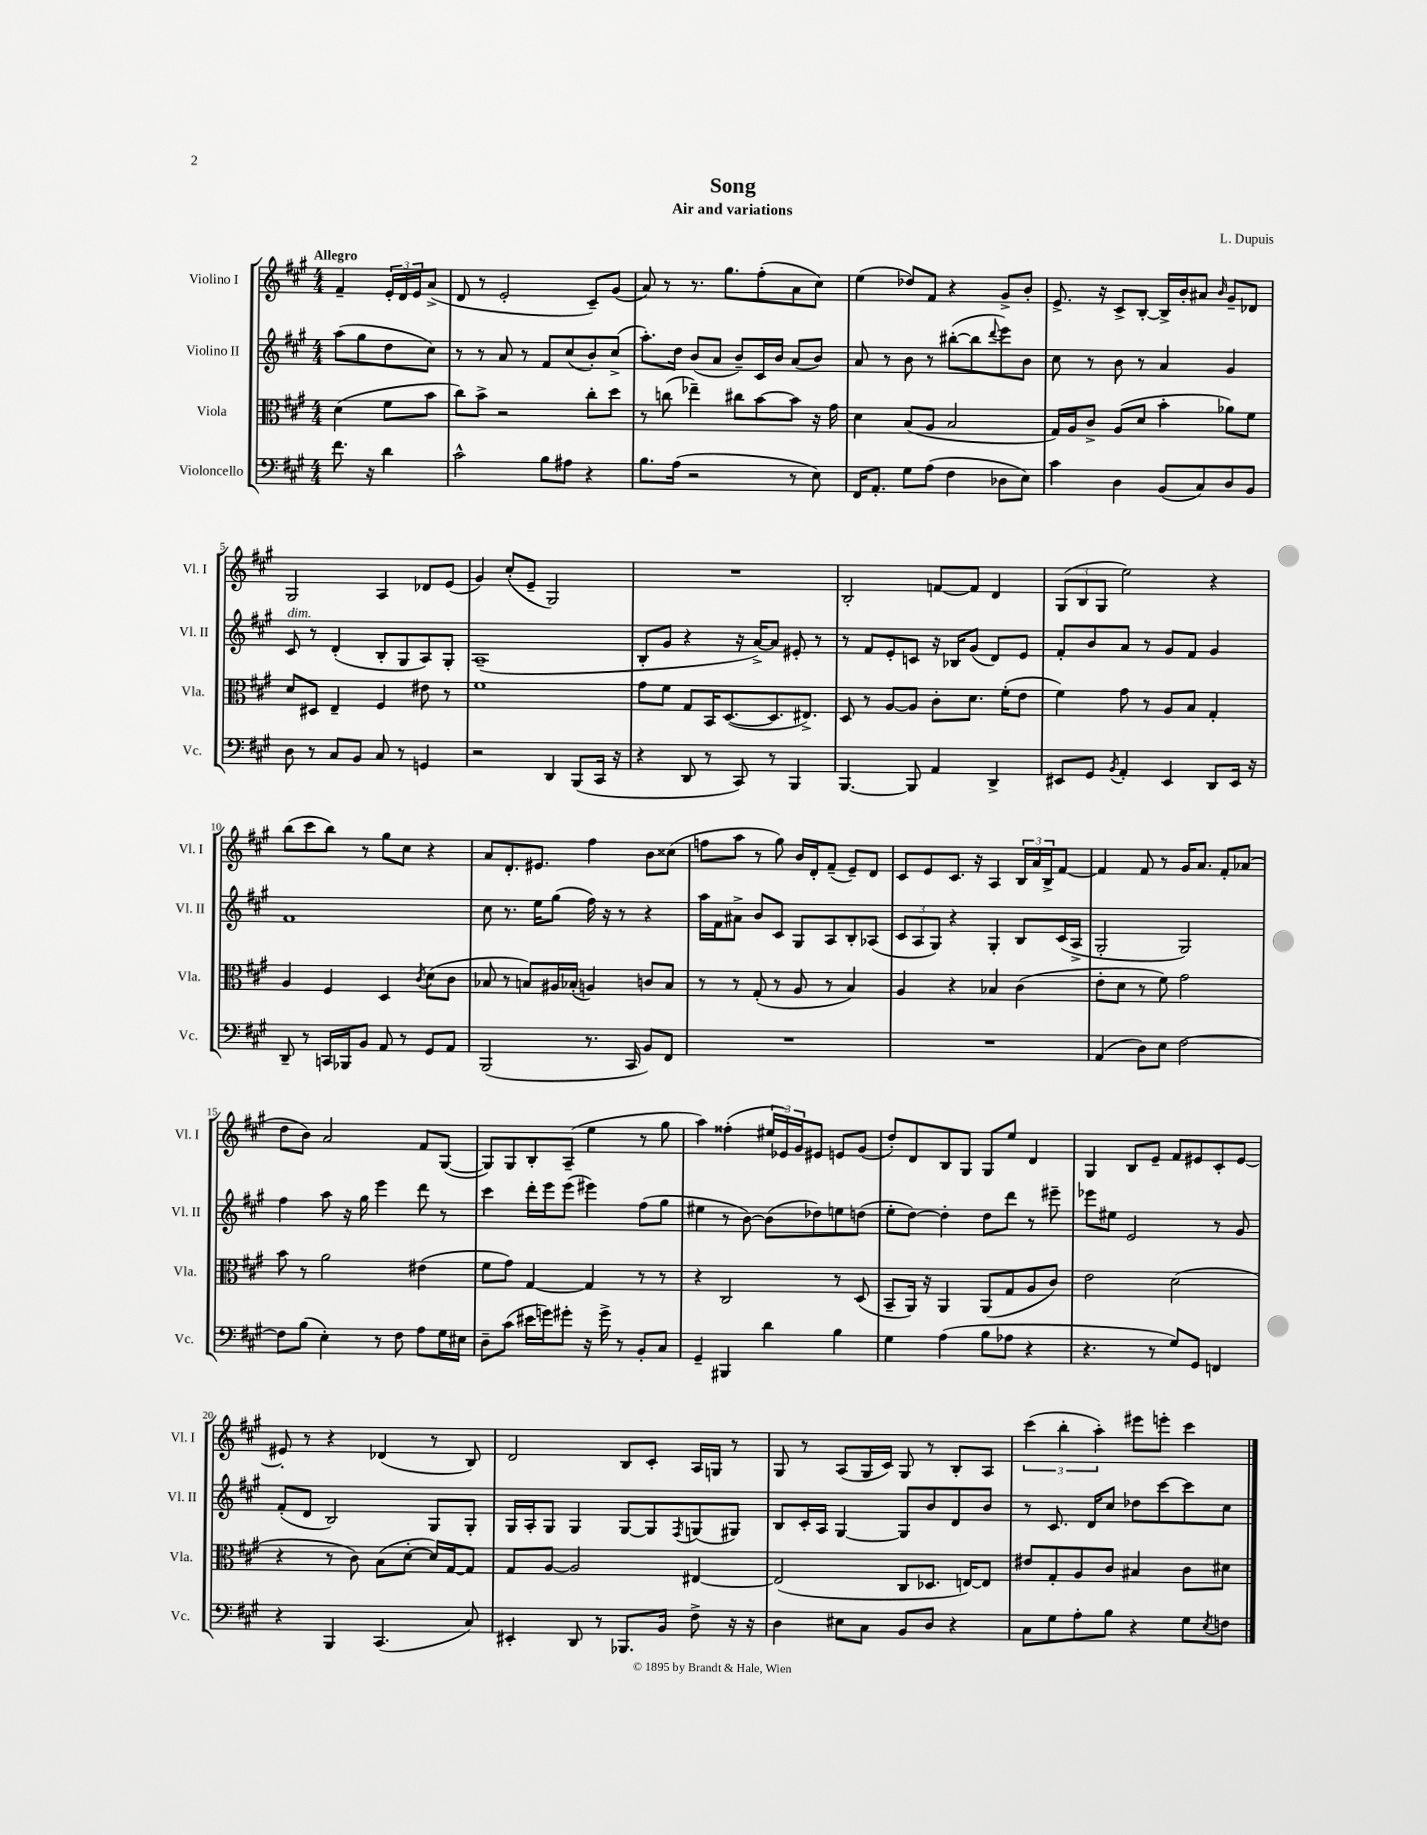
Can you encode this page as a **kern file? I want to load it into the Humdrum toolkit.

**kern	**kern	**kern	**kern
*staff4	*staff3	*staff2	*staff1
*clefF4	*clefC3	*clefG2	*clefG2
*k[f#c#g#]	*k[f#c#g#]	*k[f#c#g#]	*k[f#c#g#]
*M4/4	*M4/4	*M4/4	*M4/4
8.f#	(4d	(8aa	4f#~
.	.	8gg#	.
16r	.	.	.
4d	8f#	8dd	24e'
.	.	.	24d
.	.	.	24e
.	8b	8cc#)	(8a^
=	=	=	=
2c#^^	8cc#)	8r	8d
.	8b^	8r	8r
.	2r	8a	2e'
.	.	8r	.
8B	.	8f#	.
8A#	.	(8cc#	.
4r	8cc#'	8b')	8c#~)
.	8dd	(8cc#^	(8g#
=	=	=	=
8.B	8r	8.aa')	8a)
.	(8cc	.	8r
(16A	.	16dd	.
2r	4ee-~)	(8b	8.r
.	.	8a	.
.	.	.	8.gg#
.	8cc#	8b~)	.
.	[8b	16c#	(8ff#'
.	.	16b	.
8r	8b]	(8a	8a
8E)	16r	8b)	8cc#)
.	16g#	.	.
=	=	=	=
16FF#	4d	8a	(4ee
8.AA'	.	.	.
.	.	8r	.
8G#	(8B	8b	8dd-)
(8A	8A	8r	8f#
4F#	2B	([8bb#'	4r
.	.	8bb#]	.
.	.	8qqddd	.
8D-	.	8eee)	8g#^
8E)	.	8b	8b'
=	=	=	=
4c#	16G#)	8cc#	8.e^
.	16A	.	.
.	8c#^	8r	.
.	.	.	16r
4D	(8A	8b	8c#^
.	8d	8r	[8B'
(8BB	4b'	4a	16B^]
.	.	.	16b'
8C#)	.	.	8a#
.	.	.	16qqb
8D	8a-)	4g#	8g#~
8BB	8f#	.	8d-
=	=	=	=
8D	8d	8c#	2G#
8r	8D#	8r	.
8C#	4E~	(4d'	.
8BB	.	.	.
8C#	4F#	8B'	4A
8r	.	8G#	.
4GG	8e#	8A)	8d-
.	8r	8G#'	(8e
=	=	=	=
2r	1f#	(1A~	4g#)
.	.	.	(8cc#'
.	.	.	8e~
4DD	.	.	2G#)
(8BBB	.	.	.
16CC#	.	.	.
16r	.	.	.
=	=	=	=
4r	8g#	8B'	1r
.	8f#	8g#	.
8DD	8G#	4r	.
8r	16BB	.	.
.	([8.D	.	.
8CC#)	.	16r	.
.	.	[16a^)	.
8r	8.D]	8a]	.
4BBB	.	8e#'	.
.	8.E#^)	.	.
.	.	8r	.
=	=	=	=
[4.BBB	8D	8r	2B'
.	8r	8f#	.
.	[8A	8e'	.
8BBB]	8A]	8c	.
4AA	8c#'	16r	[8f
.	.	16B-	.
.	8.d	(8g#	8f]
4DD^	.	8d)	4d
.	(16f#'	.	.
.	8e	8e	.
=	=	=	=
8EE#	4f#)	8f#'	(12G#
.	.	.	12B
8GG#	.	8b	.
.	.	.	12G#
8qBB	.	.	.
4AA'	8g#	8a	2ee)
.	8r	8r	.
4EE#	8A	8g#	.
.	8B	8f#	.
8DD	4G#'	4g#	4r
16EE#	.	.	.
16r	.	.	.
=	=	=	=
8DD~	4A	1f#	(8bb
8r	.	.	8ccc#
16CC	4F#	.	8bb)
16BBB-	.	.	.
8BB	.	.	8r
8AA	4D	.	8gg#
8r	.	.	8cc#
.	8qc#	.	.
8GG#	(8d	.	4r
8AA	8c#	.	.
=	=	=	=
(2BBB	8B-	8cc#	8a
.	8r	8.r	8.d'
.	8B)	.	.
.	.	16ee	8.e#
.	16A#	(8gg#	.
.	(16B-'	.	.
8.r	4A)	16ff#)	4ff#
.	.	16r	.
.	.	8r	.
16CC#	.	.	.
8BB)	8c	4r	8b
8FF#	8B-	.	(8cc##
=	=	=	=
1r	8r	16aa	8ff
.	.	16f#	.
.	8r	8a#^	8aa
.	(8G#'	8b	8r
.	8r	8c#	8gg#)
.	8A	8G#	16b
.	.	.	16d'
.	8r	8A	(8f#~
.	4B)	8B'	8e~)
.	.	(8A-	8d
=	=	=	=
1r	4A	12c#	8c#
.	.	12A	.
.	.	.	8e
.	.	12G#)	.
.	4r	4r	8.c#
.	.	.	16r
.	4B-	4G#'	4A
.	(4c#	8B	24B
.	.	.	24a
.	.	.	24B^
.	.	(16c#	[8f#
.	.	16A^	.
=	=	=	=
(4AA	8e'	2G#'	4f#]
.	8d	.	.
8D)	8r	.	8f#
8E	8f#)	.	8r
[2F#	2g#	2G#)	16g#
.	.	.	8.a
.	.	.	8f#'
.	.	.	(8a-
=	=	=	=
8F#]	8b	4ff#	8dd
(8B	8r	.	8b)
4E')	2a	8aa	2a
.	.	16r	.
.	.	16gg#	.
8r	.	4eee	.
8F#	.	.	.
8A	(4e#	8ddd	8f#
16G#	.	8r	([8G#
16E#	.	.	.
=	=	=	=
8D~	8f#	4ccc#	8G#])
(8c#	8g#)	.	8G#
16e#	[4G#	16ddd'	8B'
16g)	.	16eee	.
8g#'	.	(8eee	(8A~
16r	4G#]	4eee#)	4ee
16g#^	.	.	.
8r	.	.	.
8BB'	8r	(8ff#	8r
8C#	8r	8gg#	8gg#
=	=	=	=
4GG#~	4r	4ee#	4aa)
4BBB#	2C#	8r	(4ff##'
.	.	[8b)	.
4d	.	(8b]	24ee#
.	.	.	24e-)
.	.	.	24g#
.	.	8dd-)	8e#
4B	8r	8ee	8e
.	(8D	(8dd	(8g#
=	=	=	=
4G#	8BB~	8ee'	8dd')
.	16AA)	[8dd)	8d
.	16r	.	.
(4A	4AA	4dd']	8B
.	.	.	8G#
8B	(8AA	8dd	8G#
8A-	8G#	8ddd	8ee
4r	8A	8r	4d
.	8c#)	8eee#~	.
=	=	=	=
4.r	2e	8eee-	4G#
.	.	8ee#	.
.	.	2e	8B
8r	.	.	8e~
8G#)	(2d	.	8f#
8GG#	.	.	8e#
4FF	.	8r	8c#'
.	.	8g#	[8e#
=	=	=	=
4r	4r	(8f#'	8e#']
.	.	8d	8r
4BBB	8r	2B)	4r
.	8c#)	.	.
(4.CC#	(8B	.	(4d-
.	[8d'	.	.
.	16d])	8G#	8r
.	[16G#	.	.
8C#)	8G#]	8G#'	8B)
=	=	=	=
4EE#'	8G#	16G#	2d
.	.	16A'	.
.	[8A	8G#	.
8DD	2A]	4G#	.
8r	.	.	.
8.BBB-	.	[8G#	8B
.	.	8G#]	8c#'
16BB	.	.	.
.	.	8qF#	.
8F#^	[4E#	(8G	16A
.	.	.	16G
16r	.	8G#)	8r
16r	.	.	.
=	=	=	=
4D	(2E#]	8B	8G#
.	.	16c#'	8r
.	.	16A	.
8E#	.	[4G#	(8A
8C#	.	.	16G#
.	.	.	16c#)
8BB	8C#	8G#]	8G#
8D	8.D-	8b	8r
4r	.	8d	8B'
.	[16E)	.	.
.	8E]	8b	8A
=	=	=	=
8C#	8e#	8r	(6ccc#
8G#	8G#'	8.c#	.
.	.	.	6bb'
8A'	8A	.	.
.	.	16d	.
.	.	.	6aa')
8B	8c#	8cc#	.
4r	4B#	8dd-	8eee#
.	.	[8ccc#	8eee'
8G#	8c#	8ccc#]	4ccc#
8qE	.	.	.
8F	8d#	8cc#	.
==	==	==	==
*-	*-	*-	*-
